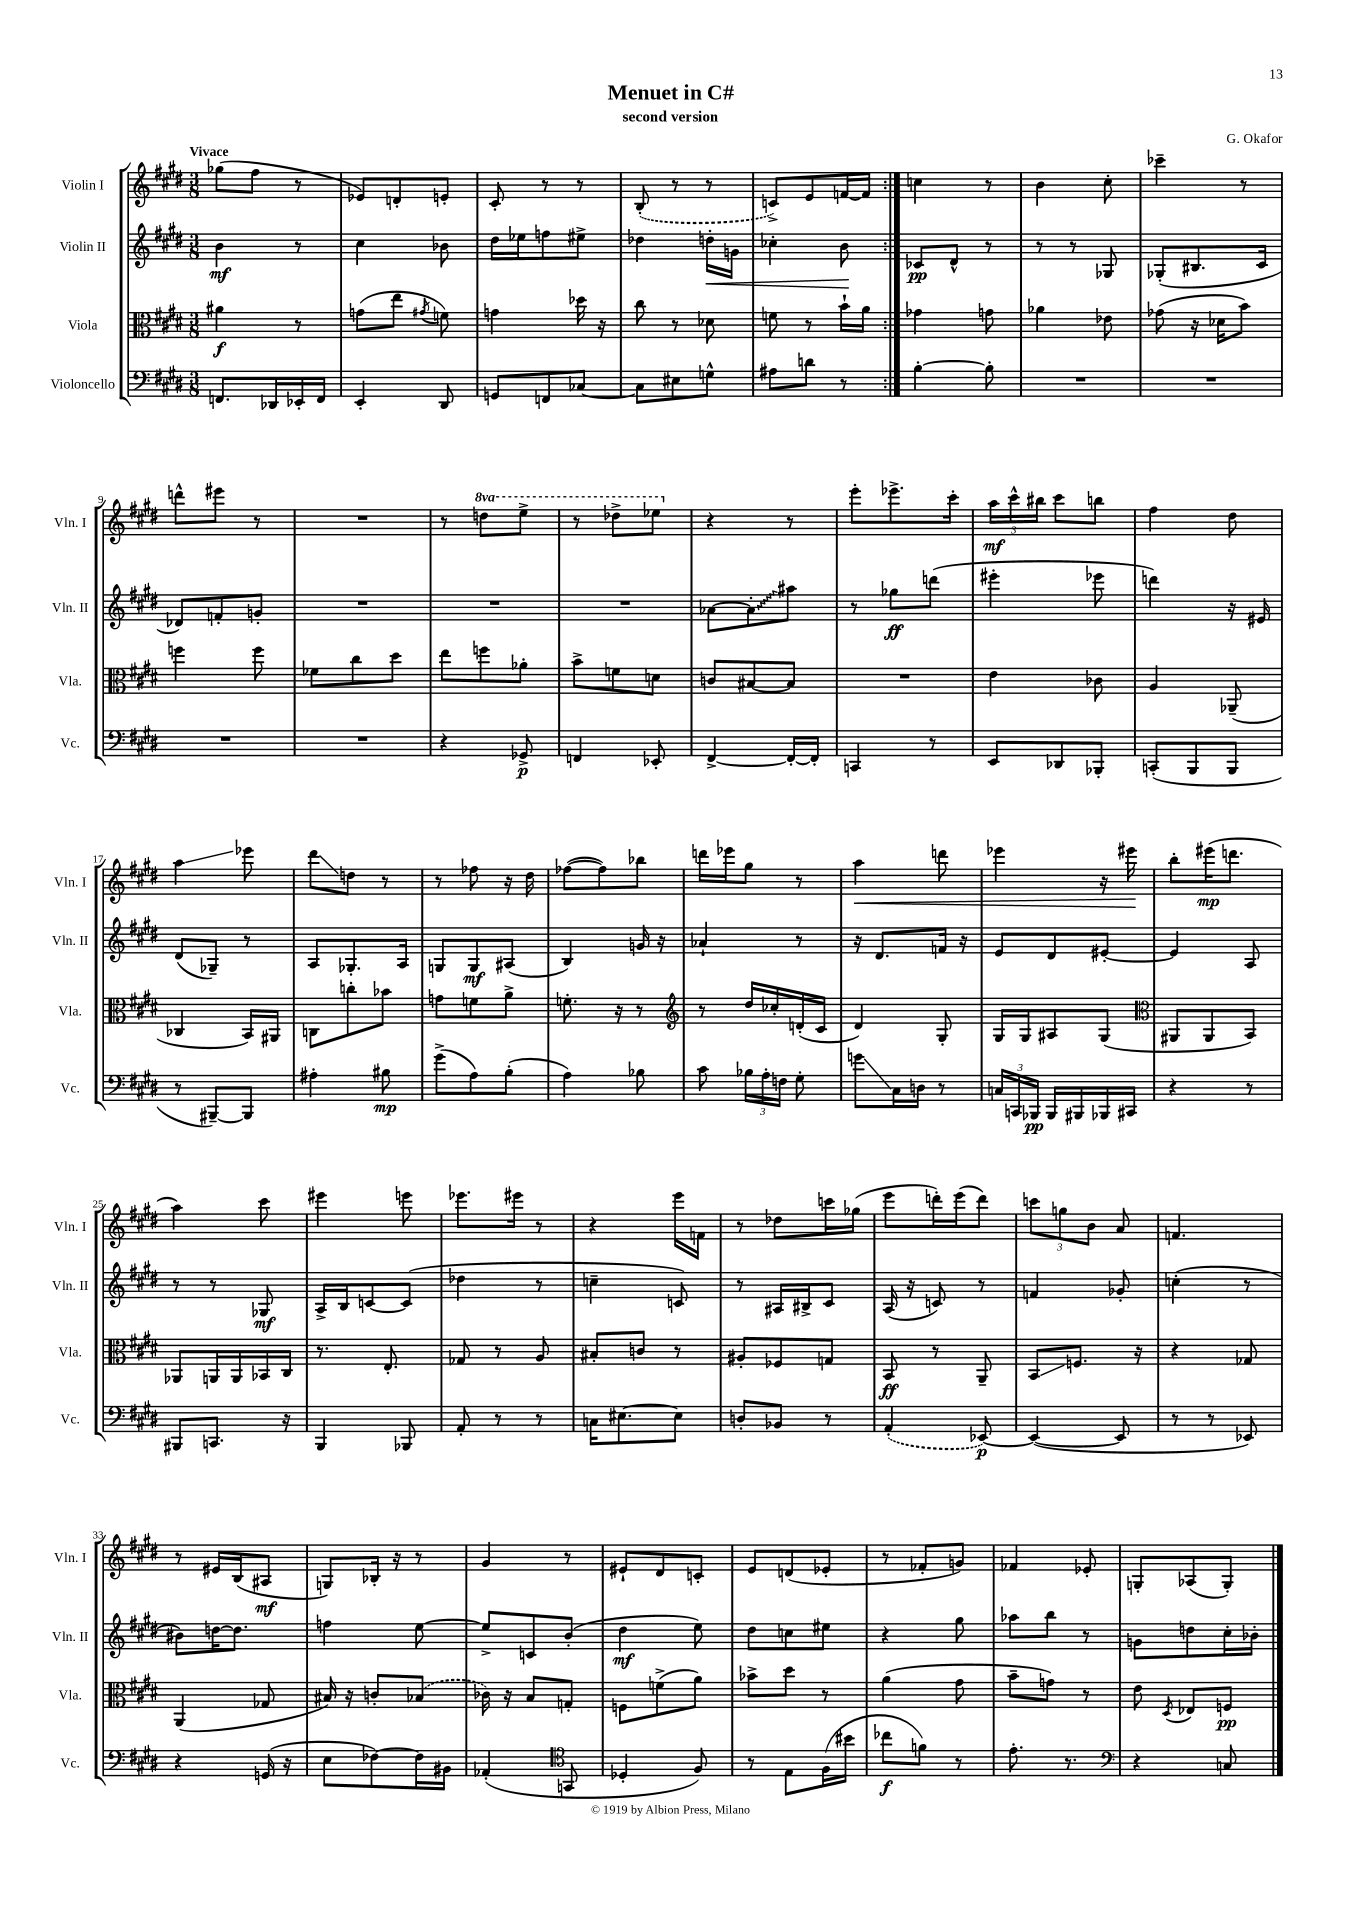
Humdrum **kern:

**kern	**kern	**kern	**kern
*staff4	*staff3	*staff2	*staff1
*clefF4	*clefC3	*clefG2	*clefG2
*k[f#c#g#d#]	*k[f#c#g#d#]	*k[f#c#g#d#]	*k[f#c#g#d#]
*M3/8	*M3/8	*M3/8	*M3/8
8.FF	4a#	4b	(8gg-
.	.	.	8ff#
16DD-	.	.	.
16EE-'	8r	8r	8r
16FF	.	.	.
=	=	=	=
4EE'	(8g	4cc#	8e-)
.	8ee	.	8d'
.	8qg#	.	.
8DD#	8f)	8b-	8e'
=	=	=	=
8GG	4g	16dd#	8c#'
.	.	16ee-	.
8FF	.	8ff	8r
[8C-	16dd-	8ee#^	8r
.	16r	.	.
=	=	=	=
8C-]	8cc#	4dd-	(8B'
8E#	8r	.	8r
8G^^	8d-	16dd'	8r
.	.	16g	.
=	=	=	=
8A#	8f	4cc-'	8c^)
8d	8r	.	8e
8r	16b`	8b	[16f
.	16a	.	16f]
=:|!	=:|!	=:|!	=:|!
[4B'	4g-	8c-	4cc
.	.	8d#^^	.
8B']	8g	8r	8r
=	=	=	=
4.r	4a-	8r	4b
.	.	8r	.
.	8e-	8G-	8cc#'
=	=	=	=
4.r	(8g-	(8G-'	4ccc-~
.	16r	8.B#	.
.	16d-	.	.
.	8b)	.	8r
.	.	16c#	.
=	=	=	=
4.r	4ff	8d-)	8ddd^^
.	.	8f'	8eee#
.	8ff	8g'	8r
=	=	=	=
4.r	8f-	4.r	4.r
.	8cc#	.	.
.	8dd#	.	.
=	=	=	=
4r	8ee	4.r	8r
.	8ff	.	8ddd
8GG-^	8a-'	.	8eee^
=	=	=	=
4FF	8b^	4.r	8r
.	8f	.	8ddd-^
8EE-'	8d	.	8eee-
=	=	=	=
[4FF#^	8c	[8a-	4r
.	[8B#	8a-']	.
16FF#'_	8B#]	8aa#	8r
16FF#']	.	.	.
=	=	=	=
4CC	4.r	8r	8eee'
.	.	8gg-	8.eee-^
8r	.	(8ddd	.
.	.	.	16ccc#'
=	=	=	=
8EE	4e	4eee#'	24aa
.	.	.	24ccc#^^
.	.	.	24bb#
8DD-	.	.	8ccc#
8BBB-'	8c-	8eee-	8bb
=	=	=	=
(8CC'	4A	4ddd)	4ff#
8BBB	.	.	.
8BBB	(8AA-~	16r	8dd#
.	.	16e#	.
=	=	=	=
8r	4C-	(8d#	4aa
[8BBB#~)	.	8G-~)	.
8BBB#]	16BB)	8r	8eee-
.	16AA#	.	.
=	=	=	=
4A#'	8C	8A	8ddd#
.	8cc'	8.G-'	8dd
8B#	8b-	.	8r
.	.	16A	.
=	=	=	=
(8g#^	8g	8G	8r
8A)	8f	8G	8ff-
(8B'	8a^	(8A#	16r
.	.	.	16dd#
=	=	=	=
4A)	8.f'	4B)	([8ff-
.	.	.	8ff-])
.	16r	.	.
8B-	8r	16g	8bb-
.	.	16r	.
=	=	=	=
*	*clefG2	*	*
8c#	8r	4a-`	16ddd
.	.	.	16eee-
24B-	16dd#	.	8gg#
24A'	.	.	.
.	16cc-'	.	.
24F	.	.	.
8G#'	(16d'	8r	8r
.	16c#	.	.
=	=	=	=
8g	4d#)	16r	4aa
.	.	8.d#	.
16C#	.	.	.
16D	.	.	.
8r	8G#'	16f	8ddd
.	.	16r	.
=	=	=	=
24C	16G#	8e	4eee-
24CC	.	.	.
.	16G#	.	.
24BBB-	.	.	.
16BBB-	8A#	8d#	.
16BBB#	.	.	.
16BBB-	(8G#	[8e#'	16r
16CC#	.	.	16eee#
=	=	=	=
*	*clefC3	*	*
4r	8AA#	4e#]	8bb'
.	8AA#	.	(16eee#
.	.	.	8.ddd
8r	8BB)	8A	.
=	=	=	=
8BBB#	8AA-	8r	4aa)
8.CC	16AA	8r	.
.	16AA	.	.
.	16BB-	8G-	8ccc#
16r	16C#	.	.
=	=	=	=
4BBB	8.r	16A^	4eee#
.	.	16B	.
.	.	[8c	.
.	8.E'	.	.
8BBB-	.	(8c]	8eee
=	=	=	=
8AA'	8G-	4dd-	8.eee-
8r	8r	.	.
.	.	.	16eee#
8r	8A	8r	8r
=	=	=	=
16C	8B#'	4cc~	4r
[8.E#	.	.	.
.	8c	.	.
8E#]	8r	8c)	16eee
.	.	.	16f
=	=	=	=
8D'	8A#'	8r	8r
8BB-	8F-	16A#	8dd-
.	.	16B#^	.
8r	8G	8c#	16ccc
.	.	.	(16gg-
=	=	=	=
(4AA'	8BB	(16A	8eee
.	.	16r	.
.	8r	8c)	16ddd')
.	.	.	(16eee
[8EE-)	8AA~	8r	8ddd)
=	=	=	=
(4EE-_	8BB	4f	12ccc
.	.	.	12gg
.	8.F	.	.
.	.	.	12b
8EE-]	.	8g-'	8a
.	16r	.	.
=	=	=	=
8r	4r	(4cc'	4.f
8r	.	.	.
8EE-)	8G-	8r	.
=	=	=	=
4r	(4AA	8b#)	8r
.	.	[16dd	16e#
.	.	8.dd]	(16B
(16GG	8G-	.	8A#
16r	.	.	.
=	=	=	=
8E	16B#)	4ff	8G)
.	16r	.	.
[8F-)	8c'	.	16B-'
.	.	.	16r
16F-]	(8B-	[8ee	8r
16BB#	.	.	.
=	=	=	=
(4AA-'	16c-)	8ee^]	4g#
.	16r	.	.
.	8B	8c	.
*clefC4	*	*	*
8GG	8G'	(8b'	8r
=	=	=	=
4D-'	8F	4dd#	8e#`
.	(8f^	.	8d#
8F#)	8a)	8ee)	8c'
=	=	=	=
8r	8b-^	8dd#	8e
8E	8dd#	8cc	(8d
(16F#	8r	8ee#	8e-'
16b#	.	.	.
=	=	=	=
8cc-	(4a	4r	8r
8f)	.	.	8f-'
8r	8g#	8gg#	8g)
=	=	=	=
8.e'	8b~	8aa-	4f-
.	8g)	8bb	.
8.r	.	.	.
.	8r	8r	8e-'
=	=	=	=
*clefF4	*	*	*
4r	8e	8g	8G'
.	8qD#	.	.
.	8E-	8dd	(8A-
8C	8F	16cc#'	8G')
.	.	16b-'	.
==	==	==	==
*-	*-	*-	*-
